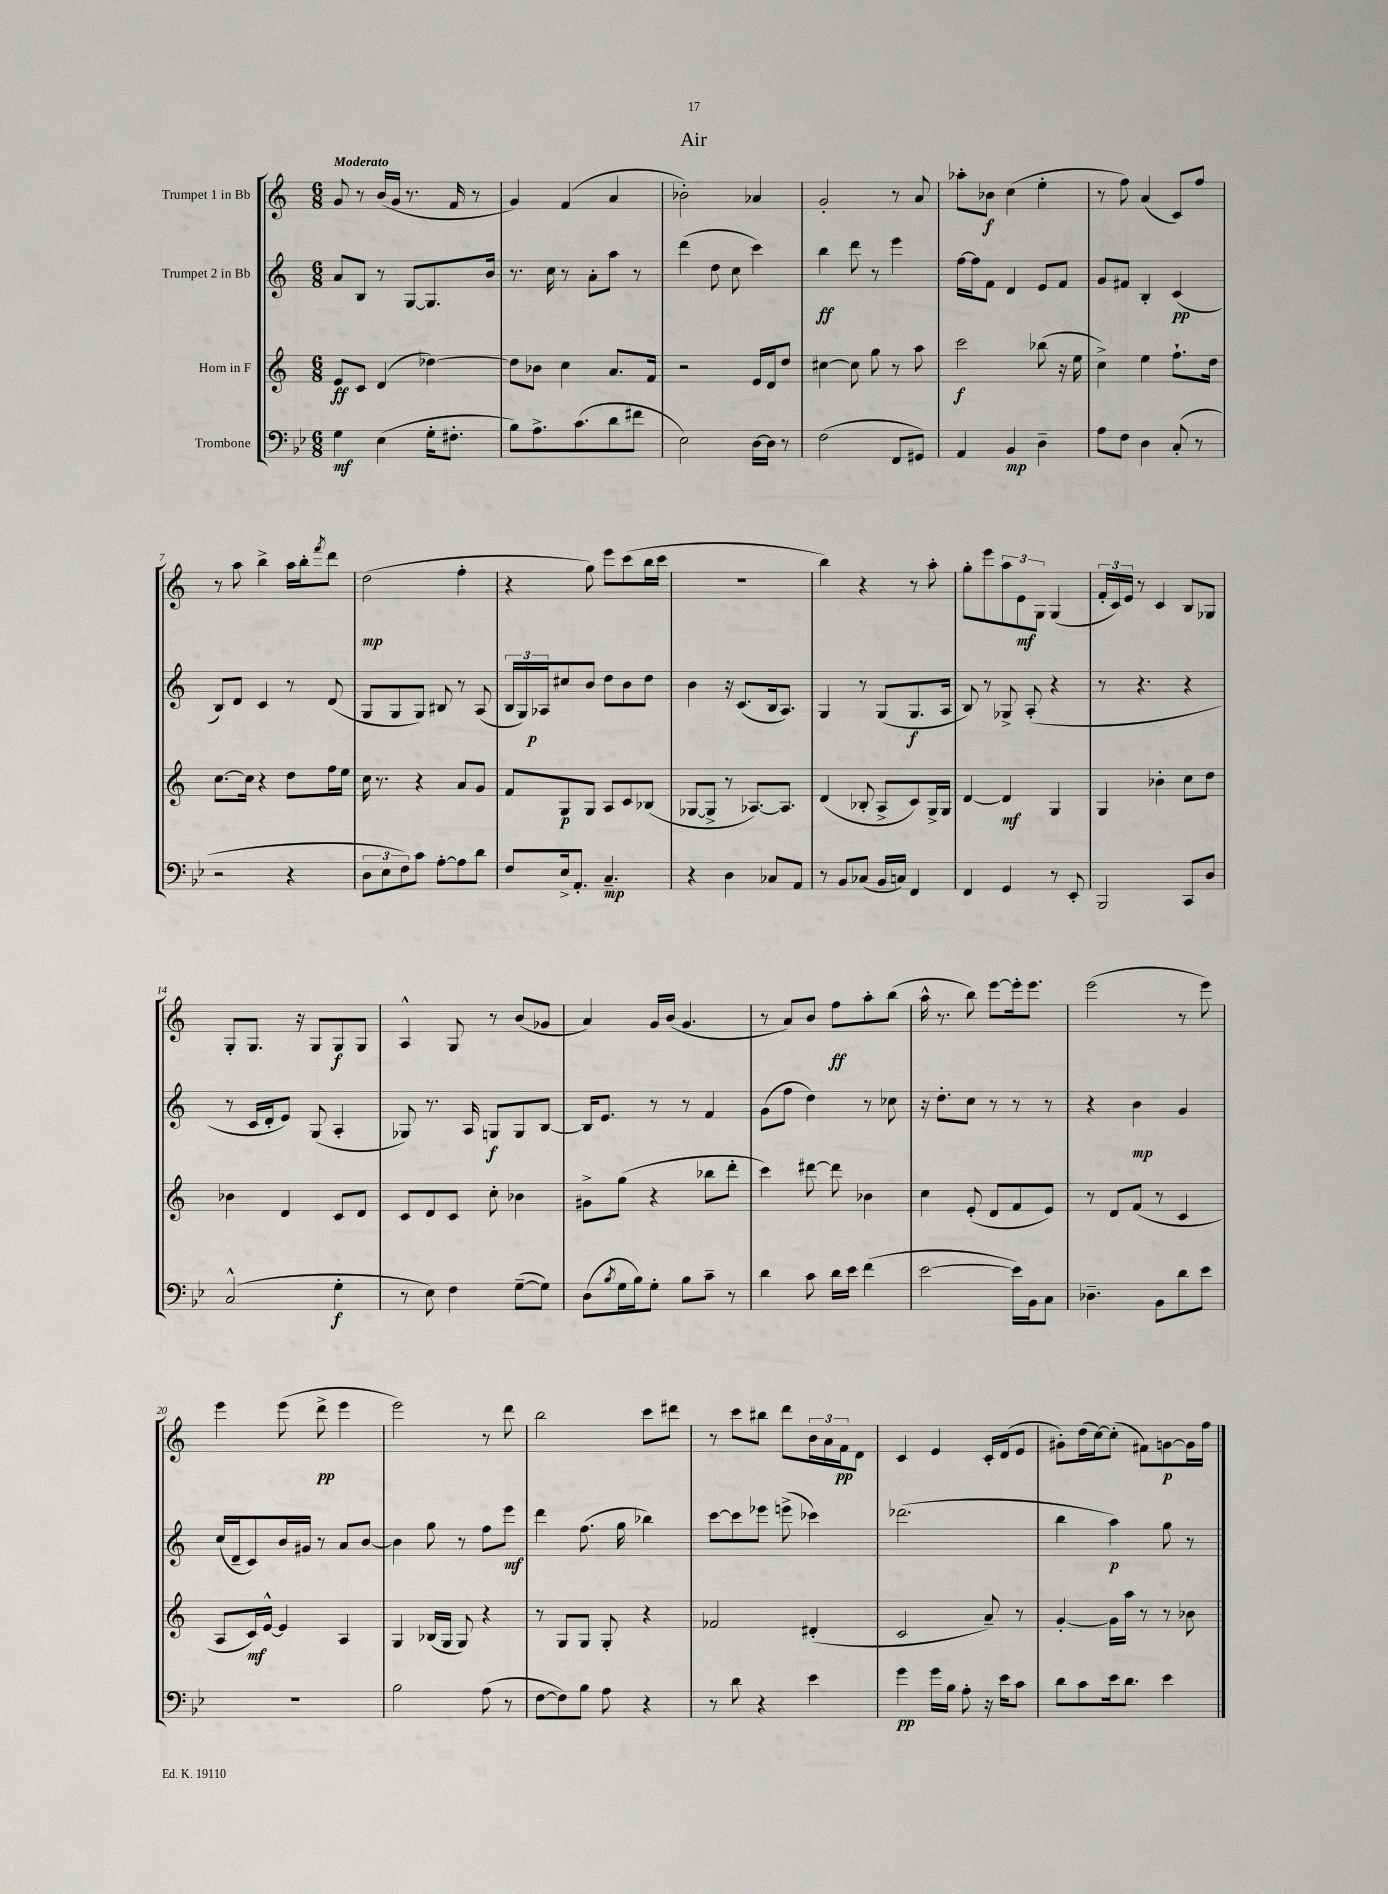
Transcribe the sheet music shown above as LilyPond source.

\header { title = "Air" }
<<
\new StaffGroup <<
\new Staff = "s0" \with { instrumentName = "Trumpet 1 in Bb" } {
    \clef treble \key c \major \numericTimeSignature \time 6/8 \tempo "Moderato"
    g'8 r8 b'16( g'16 r8. f'16 r8 |
    g'4) f'4( a'4 |
    bes'2-.) aes'4 |
    g'2-. r8 a'8 |
    aes''8-. bes'8\f c''4( e''4-. |
    r8 f''8) a'4( c'8) f''8 |
    r8 a''8 b''4-> a''16 b''16-. \acciaccatura { f'''8 } d'''8 |
    d''2\mp( f''4-. |
    r4 g''8) e'''8 c'''8( b''16 c'''16 |
    R2. |
    b''4) r4 r8 a''8-. |
    g''8-. e'''8 \tuplet 3/2 { a''8 e'8\mf g8 } g4( |
    \tuplet 3/2 { f'16-. c'16) e'16 } r8 c'4 b8 ges8 |
    g8-. g8. r16 g8 g8\f g8 |
    a4-^ g8 r8 b'8( ges'8 |
    a'4) g'16 b'16( g'4. |
    r8 a'8) b'8 f''8\ff a''8-. b''8( |
    a''16-^ r8. b''8) e'''8~ e'''16-. e'''8. |
    e'''2( r8 e'''8) |
    e'''4 e'''8( d'''8->\pp e'''4 |
    e'''2) r8 d'''8 |
    b''2 c'''8 dis'''8 |
    r8 c'''8 bis''8 d'''8 \tuplet 3/2 { b'16 a'16 f'16\pp } d'8 |
    c'4 e'4 c'16-. d'16( e'8 |
    gis'8-.) d''16( c''16~) c''8-.( fis'8) g'8~\p g'16 f''16 \bar "|." |
}
\new Staff = "s1" \with { instrumentName = "Trumpet 2 in Bb" } {
    \clef treble \key c \major \numericTimeSignature \time 6/8
    a'8 b8 r8 g8~ g8. b'16 |
    r8. c''16 r8 a'8-. a''8 r8 |
    d'''4( d''8 c''8 c'''4) |
    b''4\ff d'''8 r8 e'''4 |
    f''16~ f''16 f'8 d'4 e'8 f'8 |
    g'8 fis'8 b4-. c'4\pp( |
    b8) d'8 c'4 r8 d'8( |
    g8 g8 g8) bis8 r8 a8( |
    \tuplet 3/2 { b16 g16) aes16\p } cis''8 b'8 d''8 b'8 d''8 |
    b'4 r16 c'8.( b16 a8.) |
    g4 r8 g8( g8.\f a16 |
    b8) r8 ges8-> a8-.( r4 |
    r8 r4. r4 |
    r8 c'16 d'16-. e'8) g8( a4-. |
    ges8) r8. a16 g8\f g8 b8~ |
    b16 e'8. r8 r8 f'4 |
    g'8( f''8 d''4) r8 ces''8 |
    r16 d''8.-. c''8 r8 r8 r8 |
    r4 b'4\mp g'4 |
    c''16( d'16-- c'8) b'16 gis'16 r8 a'8 b'8~ |
    b'4 g''8 r8 f''8 e'''8\mf |
    d'''4 f''8.( g''16 bes''4) |
    c'''8~ c'''8 ees'''8 e'''8->( ces'''4) |
    des'''2.( |
    b''4 a''4\p) g''8 r8 \bar "|." |
}
\new Staff = "s2" \with { instrumentName = "Horn in F" } {
    \clef treble \key c \major \numericTimeSignature \time 6/8
    e'8\ff c'8 d'4( des''4~) |
    des''8 bes'8 c''4 a'8. f'16 |
    r2 e'16 d'16 d''8 |
    cis''4~ cis''8 g''8 r8 a''8 |
    c'''2\f bes''8( r16 e''16 |
    c''4->) e''4 f''8.-! d''16 |
    c''8.~ c''16 r4 d''8 f''16 e''16 |
    c''16 r8. r4 a'8 g'8 |
    f'8 g8\p g8 a8 c'8 bes8( |
    ges8~ ges8-> r8 aes8.~) aes8. |
    d'4( bes8-. a8-> c'8) g16-> g16 |
    d'4~ d'4\mf g4 |
    g4 bes'4-. c''8 d''8 |
    bes'4 d'4 c'8 d'8 |
    c'8 d'8 c'8 c''8-. bes'4 |
    gis'8-> g''8( r4 bes''8 d'''8-. |
    c'''4) dis'''8~ dis'''8 bes'4 |
    c''4 e'8-.( d'8 f'8 e'8) |
    r8 d'8 f'8( r8 c'4 |
    a8 c'16\mf) e'16~-^ e'4 a4 |
    g4 bes16( g16 g8) r4 |
    r8 g8 g8 g8-. r4 |
    fes'2 dis'4-.( |
    c'2 a'8--) r8 |
    g'4~-. g'16 a''16 r8 r8 bes'8 \bar "|." |
}
\new Staff = "s3" \with { instrumentName = "Trombone" } {
    \clef bass \key bes \major \numericTimeSignature \time 6/8
    g4\mf ees4( g16-. fis8.-. |
    bes8) a8.-> c'8.( d'8 fis'8 |
    ees2) d16~ d16 r8 |
    f2( f,8 gis,8) |
    a,4 bes,4\mp d4-- |
    a8 f8 d4 c8-.( r8 |
    r2 r4 |
    \tuplet 3/2 { d8 ees8 f8) } c'8 a8~-. a8 d'8 |
    f8 ees16-> a,8.-. c4.--\mp |
    r4 d4 ces8 a,8 |
    r8 bes,8 ces8( bes,16 c16) f,4 |
    f,4 g,4 r8 ees,8-. |
    bes,,2 c,8 d8 |
    c2-^( g4-.\f |
    r8 ees8) f4 g8~--( g8) |
    d8( \acciaccatura { bes8 } g16 bes16) g8-. bes8 c'8-- r8 |
    d'4 c'8 d'16 ees'16 f'4( |
    ees'2~ ees'16) bes,16 c8 |
    des4.-- bes,8 d'8 ees'8 |
    R2. |
    bes2 a8( r8 |
    f8~ f8) bes8 a8 r4 |
    r8 d'8 r4 ees'4 |
    g'4\pp g'16 bes16 a8-. r16 ees'16 c'8 |
    d'8 c'8 ees'16 d'8. ees'4 \bar "|." |
}
>>
>>
